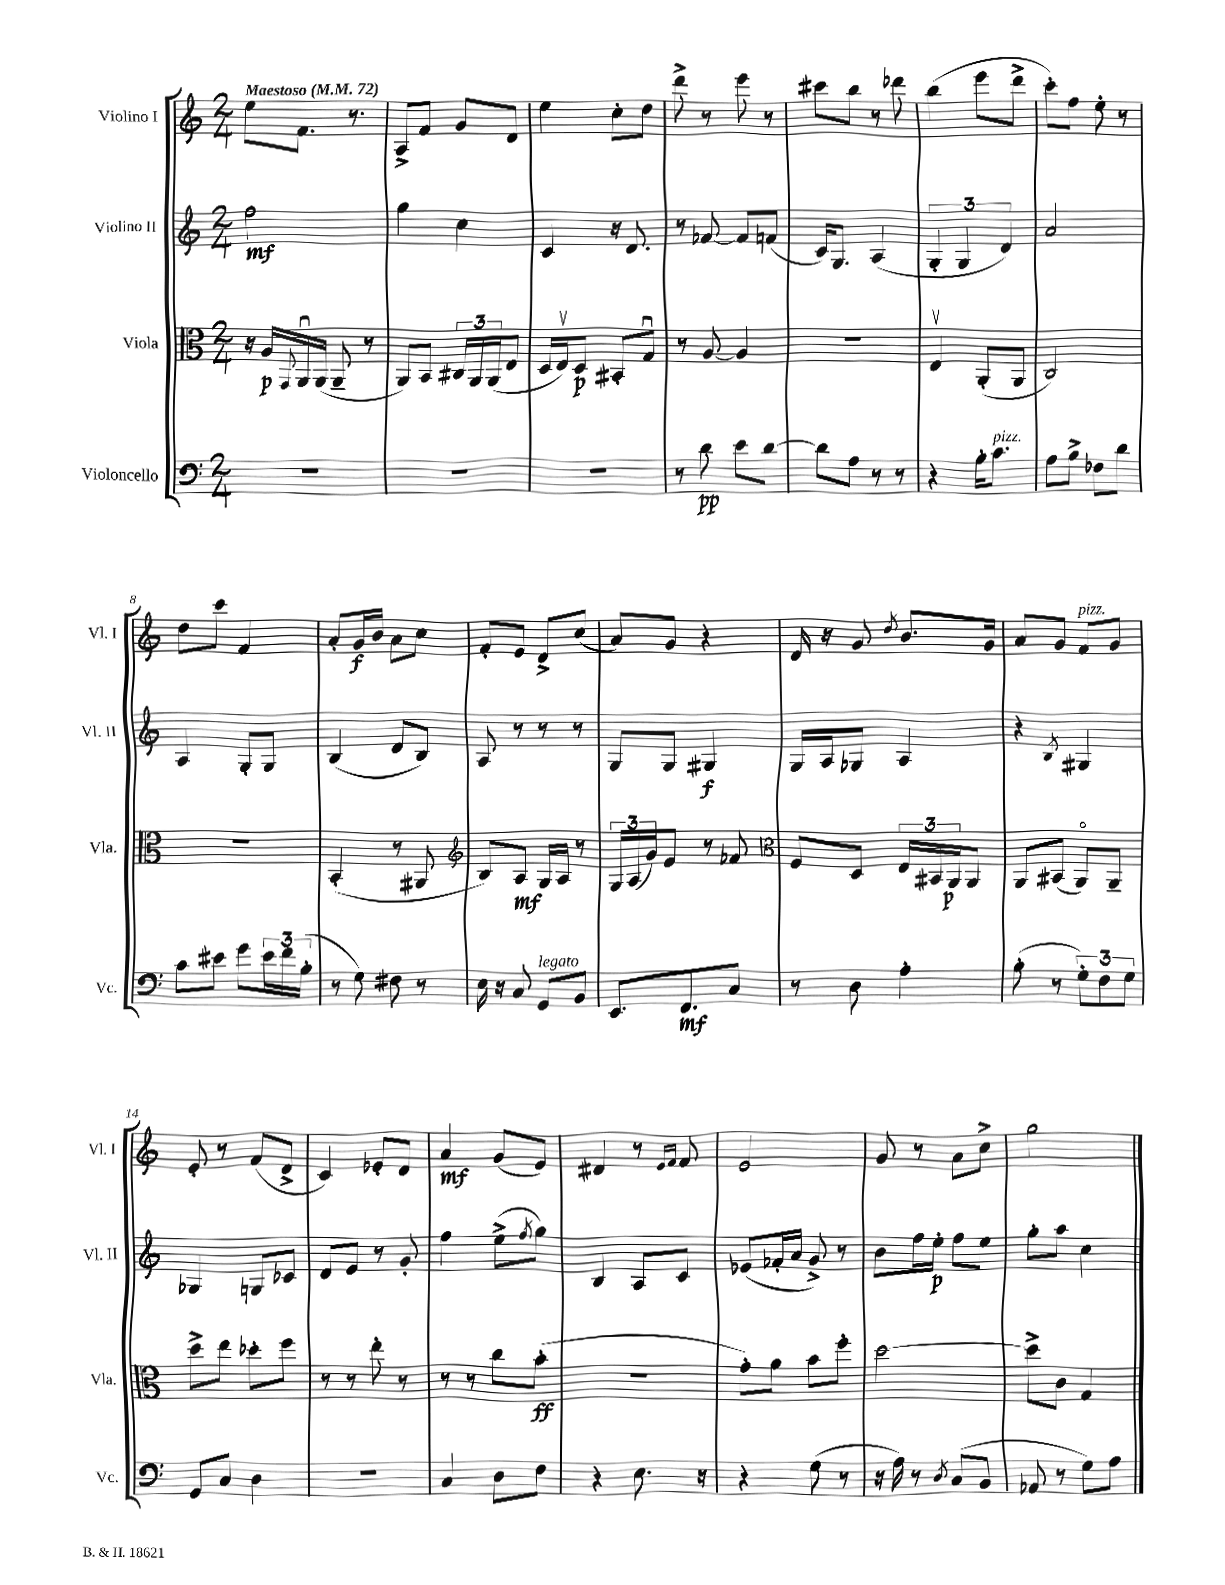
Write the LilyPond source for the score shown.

<<
\new StaffGroup <<
\new Staff = "s0" \with { instrumentName = "Violino I" shortInstrumentName = "Vl. I" } {
    \clef treble \key c \major \numericTimeSignature \time 2/4 \tempo "Maestoso" 4 = 72
    e''8 f'8. r8. |
    a8-> f'8 g'8 d'8 |
    e''4 c''8-. d''8 |
    d'''8-> r8 e'''8 r8 |
    cis'''8 b''8 r8 des'''8 |
    b''4( e'''8 d'''8-> |
    c'''8-.) f''8 e''8-. r8 |
    d''8 c'''8 f'4 |
    a'8-. g'16\f b'16 a'8 c''8 |
    f'8-. e'8 d'8-> c''8( |
    a'8) g'8 r4 |
    d'16 r16 g'8 \acciaccatura { d''8 } b'8. g'16 |
    a'8 g'8 f'8^\markup { \italic "pizz." } g'8 |
    e'8-. r8 f'8( d'8-> |
    c'4) ees'8-. d'8 |
    a'4\mf g'8( e'8) |
    dis'4 r8 \grace { e'16 f'16 } f'8 |
    e'2 |
    g'8 r8 a'8 c''8-> |
    g''2 \bar "|." |
}
\new Staff = "s1" \with { instrumentName = "Violino II" shortInstrumentName = "Vl. II" } {
    \clef treble \key c \major \numericTimeSignature \time 2/4
    f''2\mf |
    g''4 c''4 |
    c'4 r16 d'8. |
    r8 fes'8~ fes'8 f'8( |
    c'16) g8. a4( |
    \tuplet 3/2 { g4-. g4 d'4) } |
    a'2 |
    a4 g8-. g8 |
    b4( d'8 b8) |
    a8 r8 r8 r8 |
    g8 g8 gis4\f |
    g16 a16 ges8 a4 |
    r4 \acciaccatura { b8 } gis4 |
    ges4 g8 ces'8 |
    d'8 e'8 r8 g'8-. |
    f''4 e''8->( \acciaccatura { f''8 } g''8) |
    b4 a8 c'8 |
    ees'8( fes'16-. a'16 g'8->) r8 |
    b'8 f''16 e''16-.\p f''8 e''8 |
    g''8-. a''8 c''4 \bar "|." |
}
\new Staff = "s2" \with { instrumentName = "Viola" shortInstrumentName = "Vla." } {
    \clef alto \key c \major \numericTimeSignature \time 2/4
    r16 a16\p \appoggiatura { g,8 } a,16\downbow a,16( a,8-- r8 |
    a,8) b,8 \tuplet 3/2 { cis16 a,16 a,16( } e8 |
    d16 e16\upbow) d8\p bis,8-. g8\downbow |
    r8 a8~ a4 |
    r2 |
    e4\upbow a,8-.( a,8 |
    c2) |
    r2 |
    b,4-.( r8 ais,8 |
    \clef treble b8) a8\mf g16 a16 r8 |
    \tuplet 3/2 { g16 a16( g'16) } e'8 r8 fes'8 |
    \clef alto f8 d8 \tuplet 3/2 { e16 bis,16 a,16\p } a,8 |
    a,8 bis,8( a,8\flageolet) a,8-- |
    d''8-> e''8 des''8-. f''8 |
    r8 r8 e''8-. r8 |
    r8 r8 c''8 b'8-.\ff( |
    R2 |
    g'8-.) a'8 b'8 f''8-. |
    d''2~ |
    d''8-> c'8 g4 \bar "|." |
}
\new Staff = "s3" \with { instrumentName = "Violoncello" shortInstrumentName = "Vc." } {
    \clef bass \key c \major \numericTimeSignature \time 2/4
    R2 |
    R2 |
    R2 |
    r8 d'8\pp e'8 d'8~ |
    d'8 a8 r8 r8 |
    r4 b16-. c'8.^\markup { \italic "pizz." } |
    a8 b8-> fes8 d'8 |
    c'8 eis'8 g'8 \tuplet 3/2 { eis'16 f'16 b16-.( } |
    r8 g8) fis8 r8 |
    e16 r16 c8 g,8^\markup { \italic "legato" } b,8 |
    e,8. f,8.\mf c8 |
    r8 d8 a4-. |
    b8-.( r8 \tuplet 3/2 { g8-.) f8 g8 } |
    g,8 c8 d4 |
    R2 |
    c4 d8 f8 |
    r4 e8. r16 |
    r4 g8( r8 |
    r16 a16) r8 \acciaccatura { d8 } c8( b,8 |
    aes,8 r8 g8) a8 \bar "|." |
}
>>
>>
